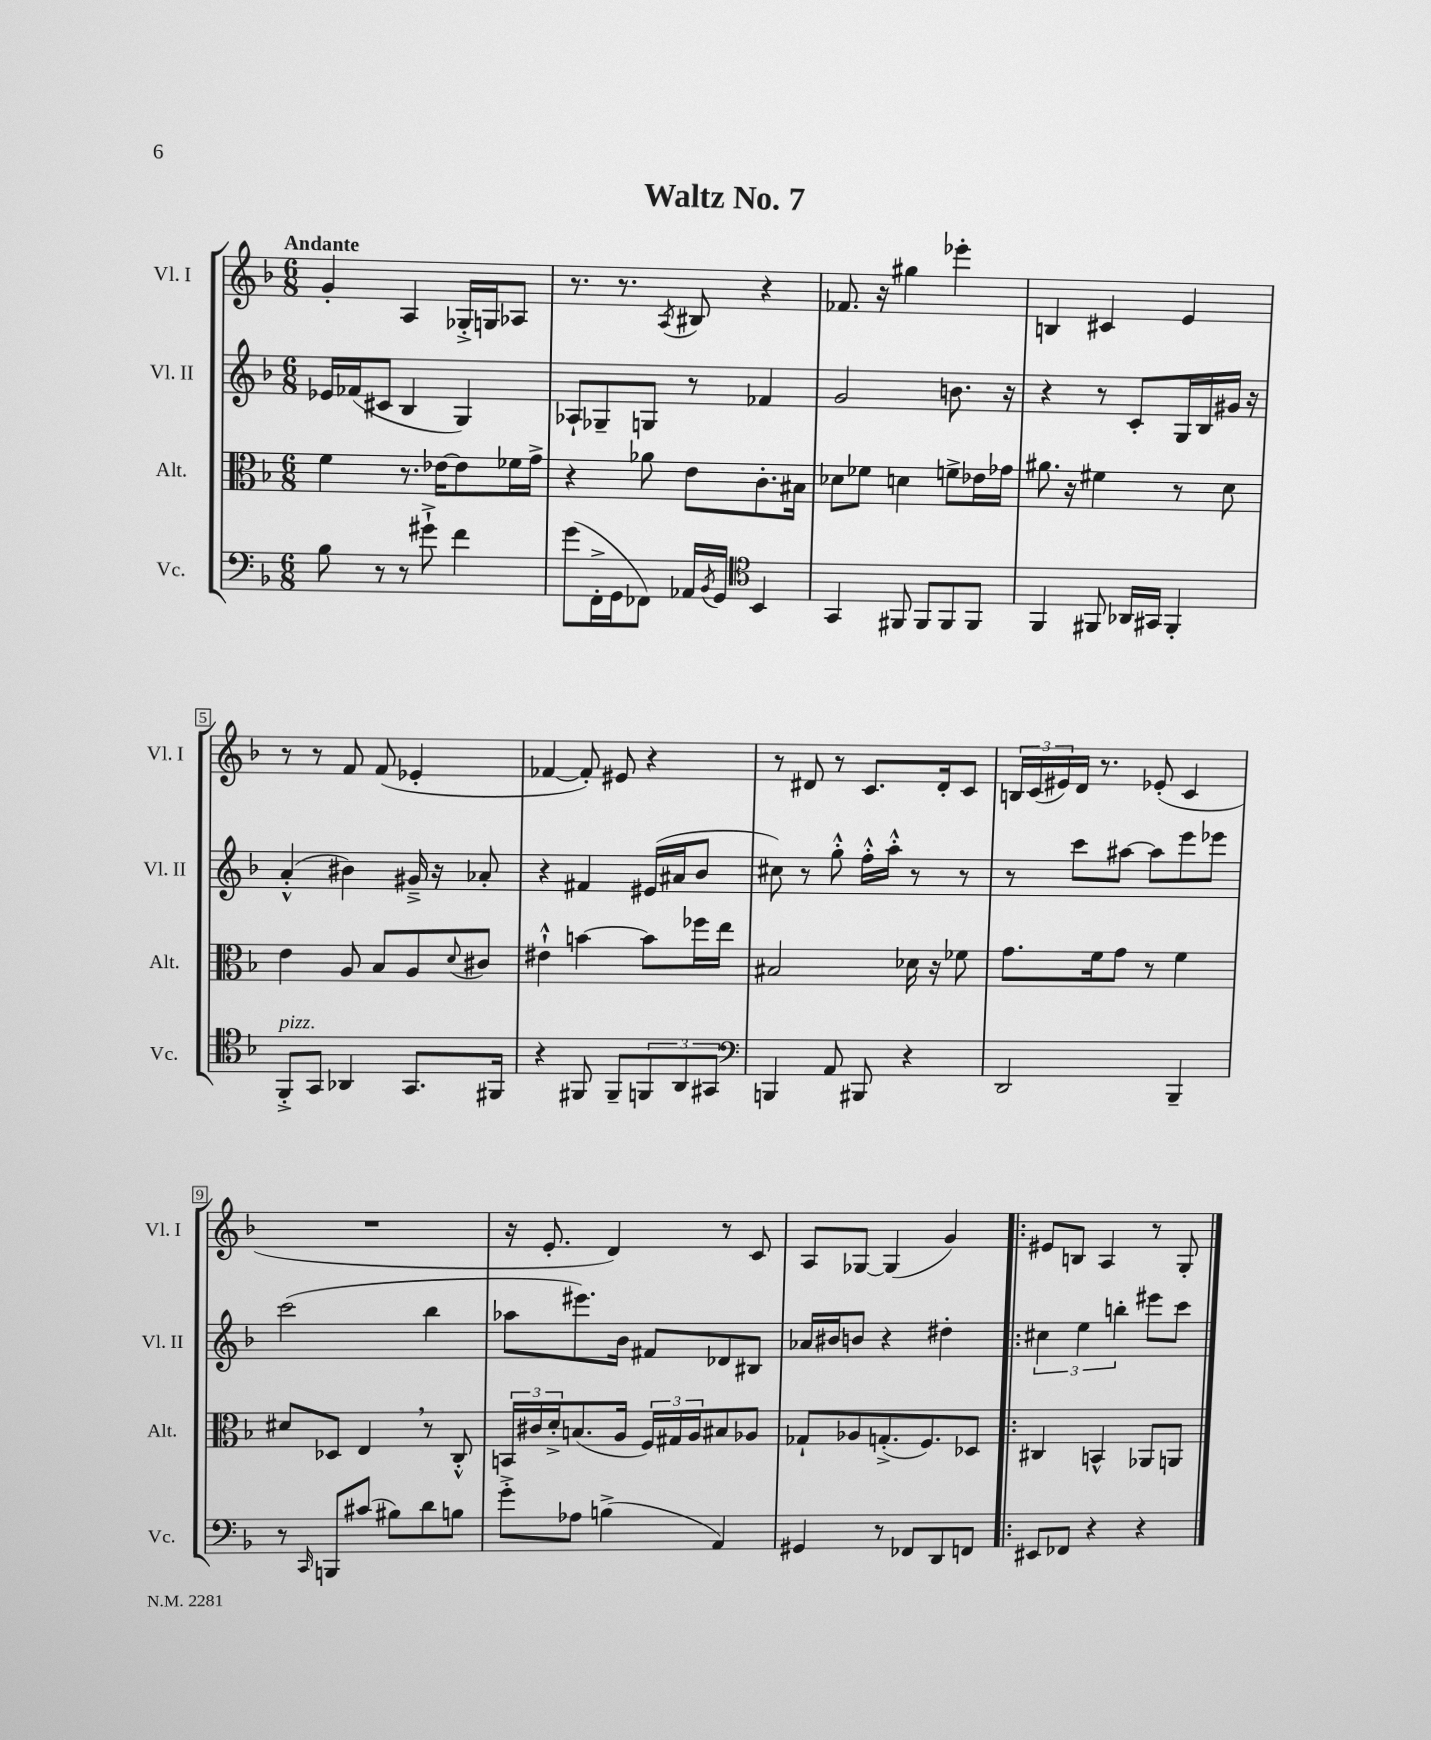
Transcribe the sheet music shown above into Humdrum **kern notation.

**kern	**kern	**kern	**kern
*staff4	*staff3	*staff2	*staff1
*clefF4	*clefC3	*clefG2	*clefG2
*k[b-]	*k[b-]	*k[b-]	*k[b-]
*M6/8	*M6/8	*M6/8	*M6/8
8B-\	4f\	16e-/LL	4g'/
.	.	(16f-/J	.
8r	.	8c#/J	.
8r	8.r	4B-/	4A/
8g#`^\	.	.	.
.	[16e-\LK	.	.
4f\	8e-\]	4G/)	16G-'^/LL
.	.	.	16G/J
.	16f-\L	.	8A-/J
.	16g^\JJ	.	.
=	=	=	=
(8g\L	4r	8A-`/L	8.r
16FF'^\L	.	8G-~/	.
16GG\J	.	.	8.r
8FF-\J)	8a-\	8G/J	.
.	.	.	8qA/
16AA-/LL	8e\L	8r	8B#/
8qBB-/	.	.	.
16GG/JJ	.	.	.
*clefC4	*	*	*
4BB-/	8.c'\	4f-/	4r
.	16B#\Jk	.	.
=	=	=	=
4GG/	8d-\L	2g/	8.f-/
.	8f-\J	.	.
.	.	.	16r
8FF#/	4d\	.	4gg#\
8FF#/L	.	.	.
8FF#/	8f^\L	8.b\	4eee-'\
8FF#/J	16e-\L	.	.
.	16g-\JJ	16r	.
=	=	=	=
4FF/	8.a#\	4r	4B/
.	16r	.	.
8FF#/	4f#\	8r	4c#/
16AA-/LL	.	8c'/L	.
16GG#/JJ	.	.	.
4FF#'/	8r	16G/L	4e/
.	.	16B-/	.
.	8d\	16g#/JJ	.
.	.	16r	.
=	=	=	=
8FF'^/L	4e\	(4a'^^/	8r
8GG/J	.	.	8r
4AA-/	8A/	4b#\)	8f/
.	8B-/L	.	(8f/
8.GG/L	8A/	16g#~^/	4e-'/
.	.	16r	.
.	8qqd/	.	.
.	8c#/J	8a-'/	.
16FF#/Jk	.	.	.
=	=	=	=
4r	4e#`^^\	4r	[4f-/
8FF#/	[4b\	4f#/	8f-'/])
8FF#~/L	.	.	8e#/
12FF/	8b\]L	(16e#/LL	4r
.	.	16a#/J	.
12AA/	.	.	.
.	16ff-\L	8b-/J	.
12GG#/J	.	.	.
.	16ee\JJ	.	.
=	=	=	=
*clefF4	*	*	*
4BBB/	2B#/	8cc#\)	8r
.	.	8r	8d#/
8AA/	.	8gg'^^\	8r
8BBB#/	.	16ff'^^\LL	8.c/L
.	.	16aa'^^\JJ	.
4r	16d-\	8r	.
.	16r	.	16d#'/k
.	8f-\	8r	8c/J
=	=	=	=
2DD/	8.g\L	8r	24B/LL
.	.	.	(24c/
.	.	.	24e#/)
.	.	8ccc\L	16d/JJ
.	16f\k	.	8.r
.	8g\J	[8aa#\J	.
.	8r	8aa#\]L	(8e-'/
4BBB-~/	4f\	8eee\	4c/
.	.	8eee-\J	.
=	=	=	=
8r	8d#/L	(2ccc\	2.r
16qqCC/	.	.	.
8BBB/L	8D-/J	.	.
(8c#/J	4E/	.	.
8B#\L)	.	.	.
8d\	8r	4bb-\	.
8B\J	8C'^^/	.	.
=	=	=	=
8g'^\L	24BB/LL	8aa-\L	16r
.	24c#/	.	.
.	.	.	8.e'/
.	24d'^/J	.	.
8A-\J	(8.B/	8.eee#\)	.
(4B^\	.	.	4d/)
.	16A/Jk	16b-\Jk	.
.	24F/LL)	8f#/L	.
.	24G#/	.	.
.	24A/J	.	.
4AA/)	8B#/	8d-/	8r
.	8A-/J	8B#/J	8c/
=	=	=	=
4GG#/	8G-`/L	16a-/LL	8A/L
.	.	16b#/J	.
.	8A-/	8b/J	[8G-/J
8r	(8.G'^/	4r	(4G-/]
8FF-/L	.	.	.
.	8.F/)	.	.
8DD/	.	4dd#'\	4g/)
8FF/J	8D-/J	.	.
=!|:	=!|:	=!|:	=!|:
8EE#/L	4C#/	6cc#\	8e#/L
8FF-/J	.	.	8B/J
.	.	6ee\	.
4r	4BB^^/	.	4A/
.	.	6bb'\	.
4r	8AA-/L	8eee#\L	8r
.	8AA/J	8ccc\J	8G'/
==	==	==	==
*-	*-	*-	*-
